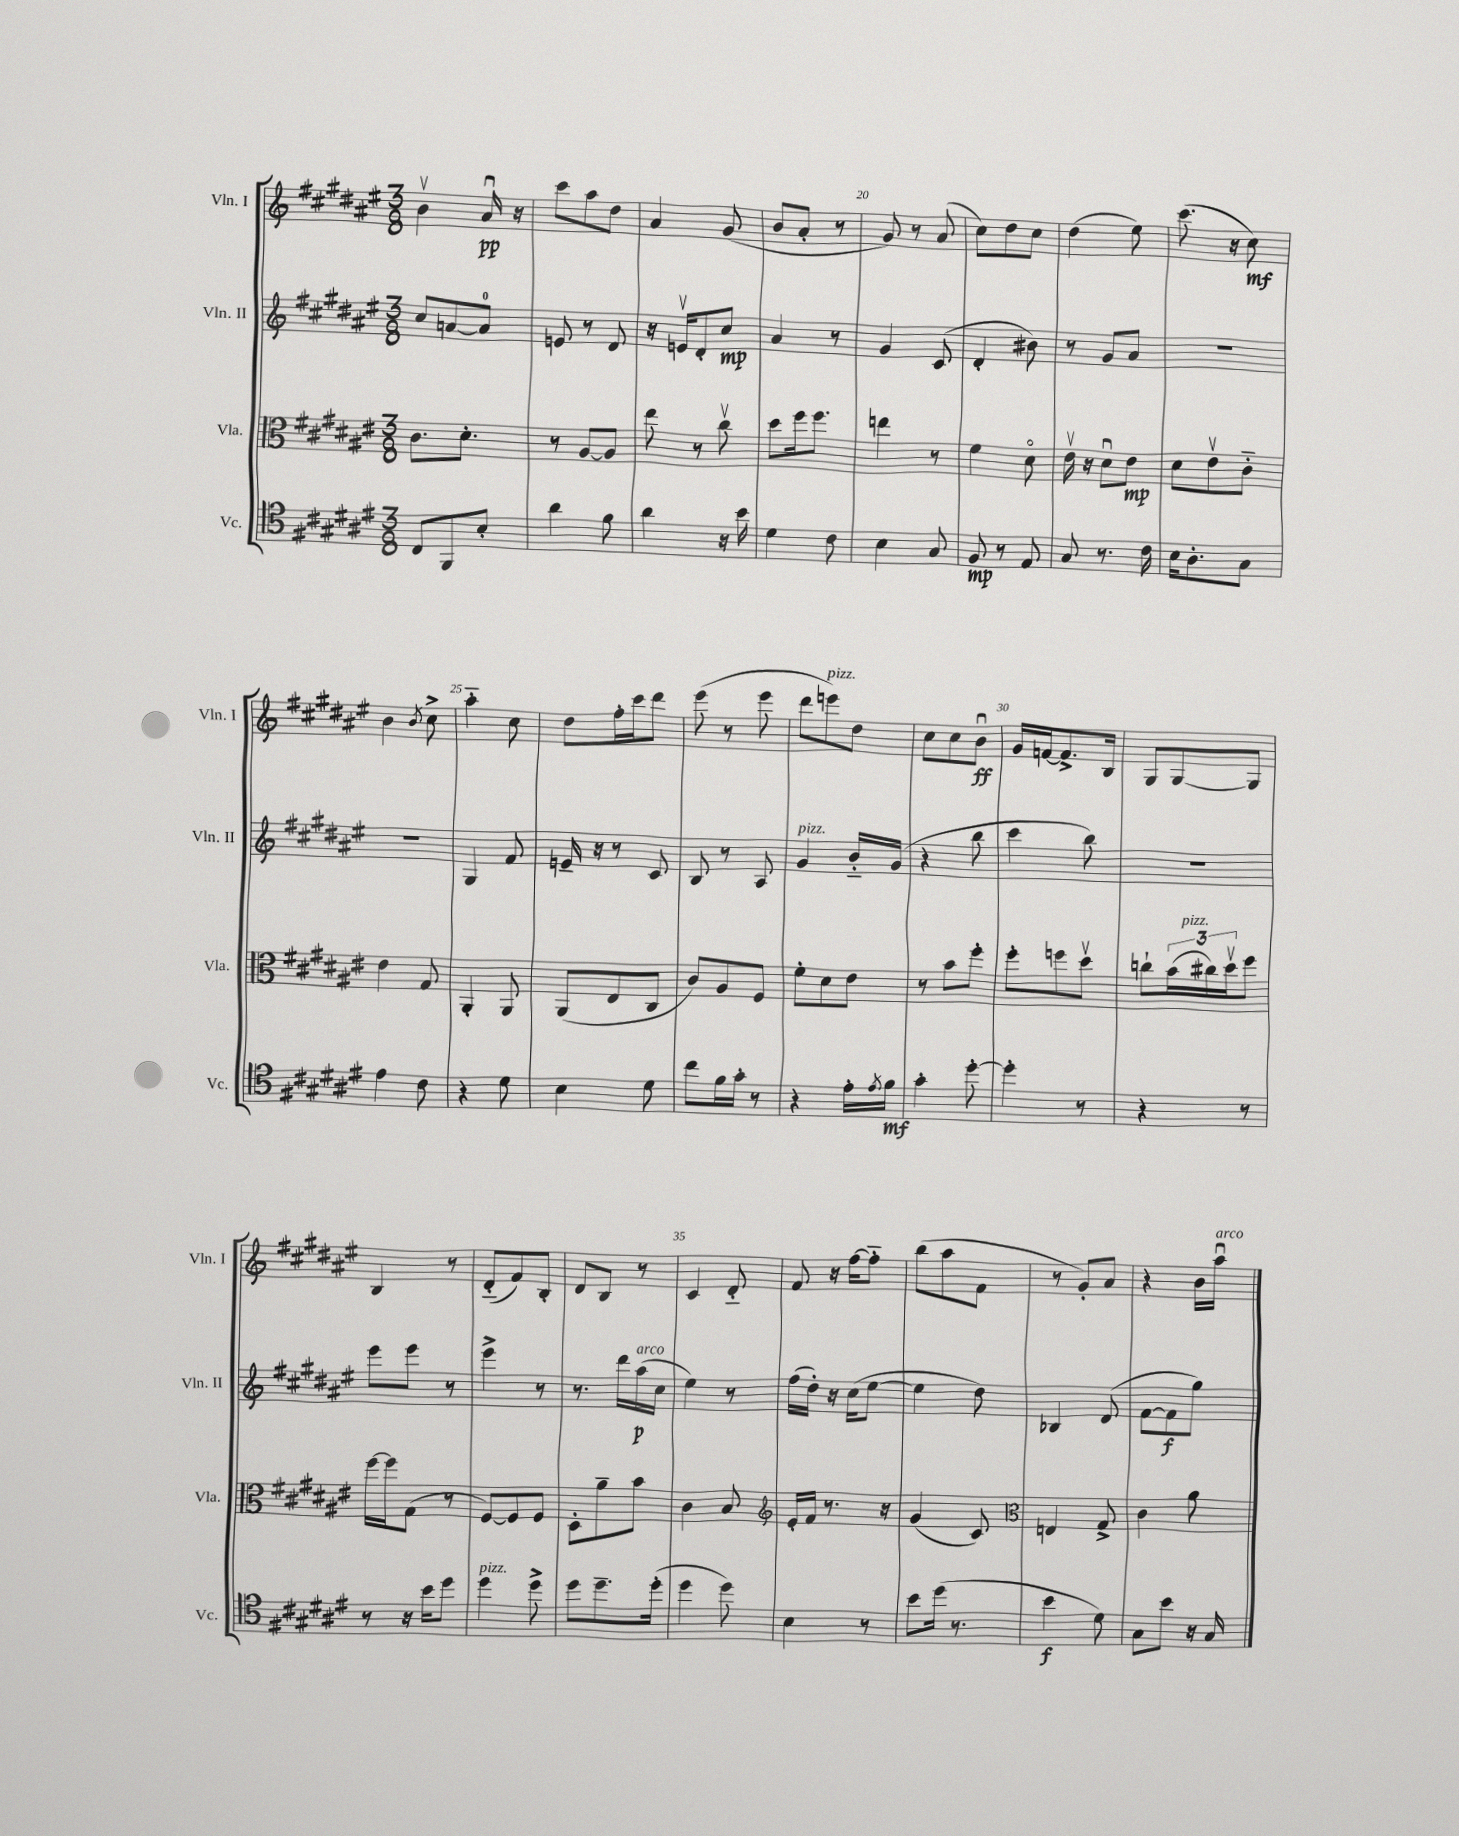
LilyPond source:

<<
\new StaffGroup <<
\new Staff = "s0" \with { instrumentName = "Vln. I" shortInstrumentName = "Vln. I" } {
    \clef treble \key fis \major \numericTimeSignature \time 3/8
    b'4\upbow ais'16\downbow\pp r16 |
    cis'''8 ais''8 dis''8 |
    ais'4 gis'8( |
    b'8 ais'8-. r8 |
    gis'8) r8 ais'8( |
    cis''8) dis''8 cis''8 |
    dis''4( eis''8) |
    cis'''8.( r16 cis''8\mf) |
    b'4 \acciaccatura { b'8 } cis''8-> |
    ais''4-_ cis''8 |
    dis''8 fis''16-. cis'''16 dis'''8 |
    eis'''8( r8 eis'''8 |
    dis'''8 e'''8^\markup { \italic "pizz." }) dis''8 |
    cis''8 cis''8 b'8\downbow\ff |
    gis'16 f'16~ f'8.-> b16 |
    gis8 gis8~ gis8 |
    b4 r8 |
    dis'8-_( fis'8) b8-. |
    dis'8 b8 r8 |
    cis'4 dis'8-_ |
    fis'8 r16 fis''16~ fis''8-_ |
    b''8( ais''8 fis'8 |
    r8 gis'8-.) ais'8 |
    r4 b'16 ais''16\downbow^\markup { \italic "arco" } \bar "|." |
}
\new Staff = "s1" \with { instrumentName = "Vln. II" shortInstrumentName = "Vln. II" } {
    \clef treble \key fis \major \numericTimeSignature \time 3/8
    cis''8 a'8~ a'8-0 |
    e'8 r8 dis'8 |
    r16 e'16\upbow dis'8-. cis''8\mp |
    ais'4 r8 |
    gis'4 cis'8( |
    dis'4-. bis'8) |
    r8 gis'8 ais'8 |
    R4. |
    R4. |
    gis4 fis'8 |
    e'16-- r16 r8 cis'8 |
    b8 r8 ais8 |
    gis'4^\markup { \italic "pizz." } b'16-_ gis'16( |
    r4 b''8 |
    cis'''4 b''8) |
    R4. |
    eis'''8 eis'''8 r8 |
    eis'''4-> r8 |
    r8. dis'''16 ais''16\p^\markup { \italic "arco" }( cis''16 |
    eis''4) r8 |
    fis''16( dis''16-.) r16 cis''16( eis''8~ |
    eis''4 dis''8) |
    bes4 dis'8( |
    fis'8~ fis'8\f gis''8) \bar "|." |
}
\new Staff = "s2" \with { instrumentName = "Vla." shortInstrumentName = "Vla." } {
    \clef alto \key fis \major \numericTimeSignature \time 3/8
    cis'8. dis'8.-. |
    r8 ais8~ ais8 |
    eis''8 r8 cis''8\upbow |
    dis''8 fis''16 fis''8. |
    e''4 r8 |
    fis'4 dis'8\flageolet |
    eis'16\upbow r16 dis'8\downbow eis'8\mp |
    dis'8 eis'8\upbow cis'8-_ |
    eis'4 gis8 |
    ais,4-. ais,8 |
    ais,8( eis8 cis8 |
    cis'8) ais8 fis8 |
    fis'8-. dis'8 eis'8 |
    r8 b'8 fis''8-. |
    fis''8-. f''8 dis''8\upbow |
    c''8-! \tuplet 3/2 { b'16( cis''16^\markup { \italic "pizz." }) dis''16\upbow } fis''8 |
    fis''16~ fis''16 gis8( r8 |
    fis8~) fis8 fis8 |
    dis8-. ais'8-- b'8 |
    cis'4 b8 |
    \clef treble eis'16-. fis'16 r8. r16 |
    gis'4( cis'8) |
    \clef alto e4 gis8-> |
    cis'4 ais'8 \bar "|." |
}
\new Staff = "s3" \with { instrumentName = "Vc." shortInstrumentName = "Vc." } {
    \clef tenor \key fis \major \numericTimeSignature \time 3/8
    cis8 fis,8 b8-. |
    ais'4 fis'8 |
    ais'4 r16 b'16 |
    dis'4 cis'8 |
    b4 gis8 |
    fis8\mp r8 eis8 |
    gis8 r8. cis'16 |
    b16 ais8.-. gis8 |
    eis'4 cis'8 |
    r4 dis'8 |
    b4 dis'8 |
    cis''8 fis'16 gis'16-. r8 |
    r4 eis'16-. \acciaccatura { eis'8 } fis'16\mf |
    gis'4-. dis''8~-. |
    dis''4-. r8 |
    r4 r8 |
    r8 r16 b'16 dis''8 |
    dis''4^\markup { \italic "pizz." } dis''8-> |
    dis''8 dis''8.-- dis''16-.( |
    dis''4 dis''8) |
    b4 r8 |
    b'8 dis''16( r8. |
    b'4\f dis'8) |
    gis8 b'8 r16 gis16 \bar "|." |
}
>>
>>
\layout { \context { \Score currentBarNumber = #16 \override BarNumber.break-visibility = ##(#f #t #t) barNumberVisibility = #(every-nth-bar-number-visible 5) } }
